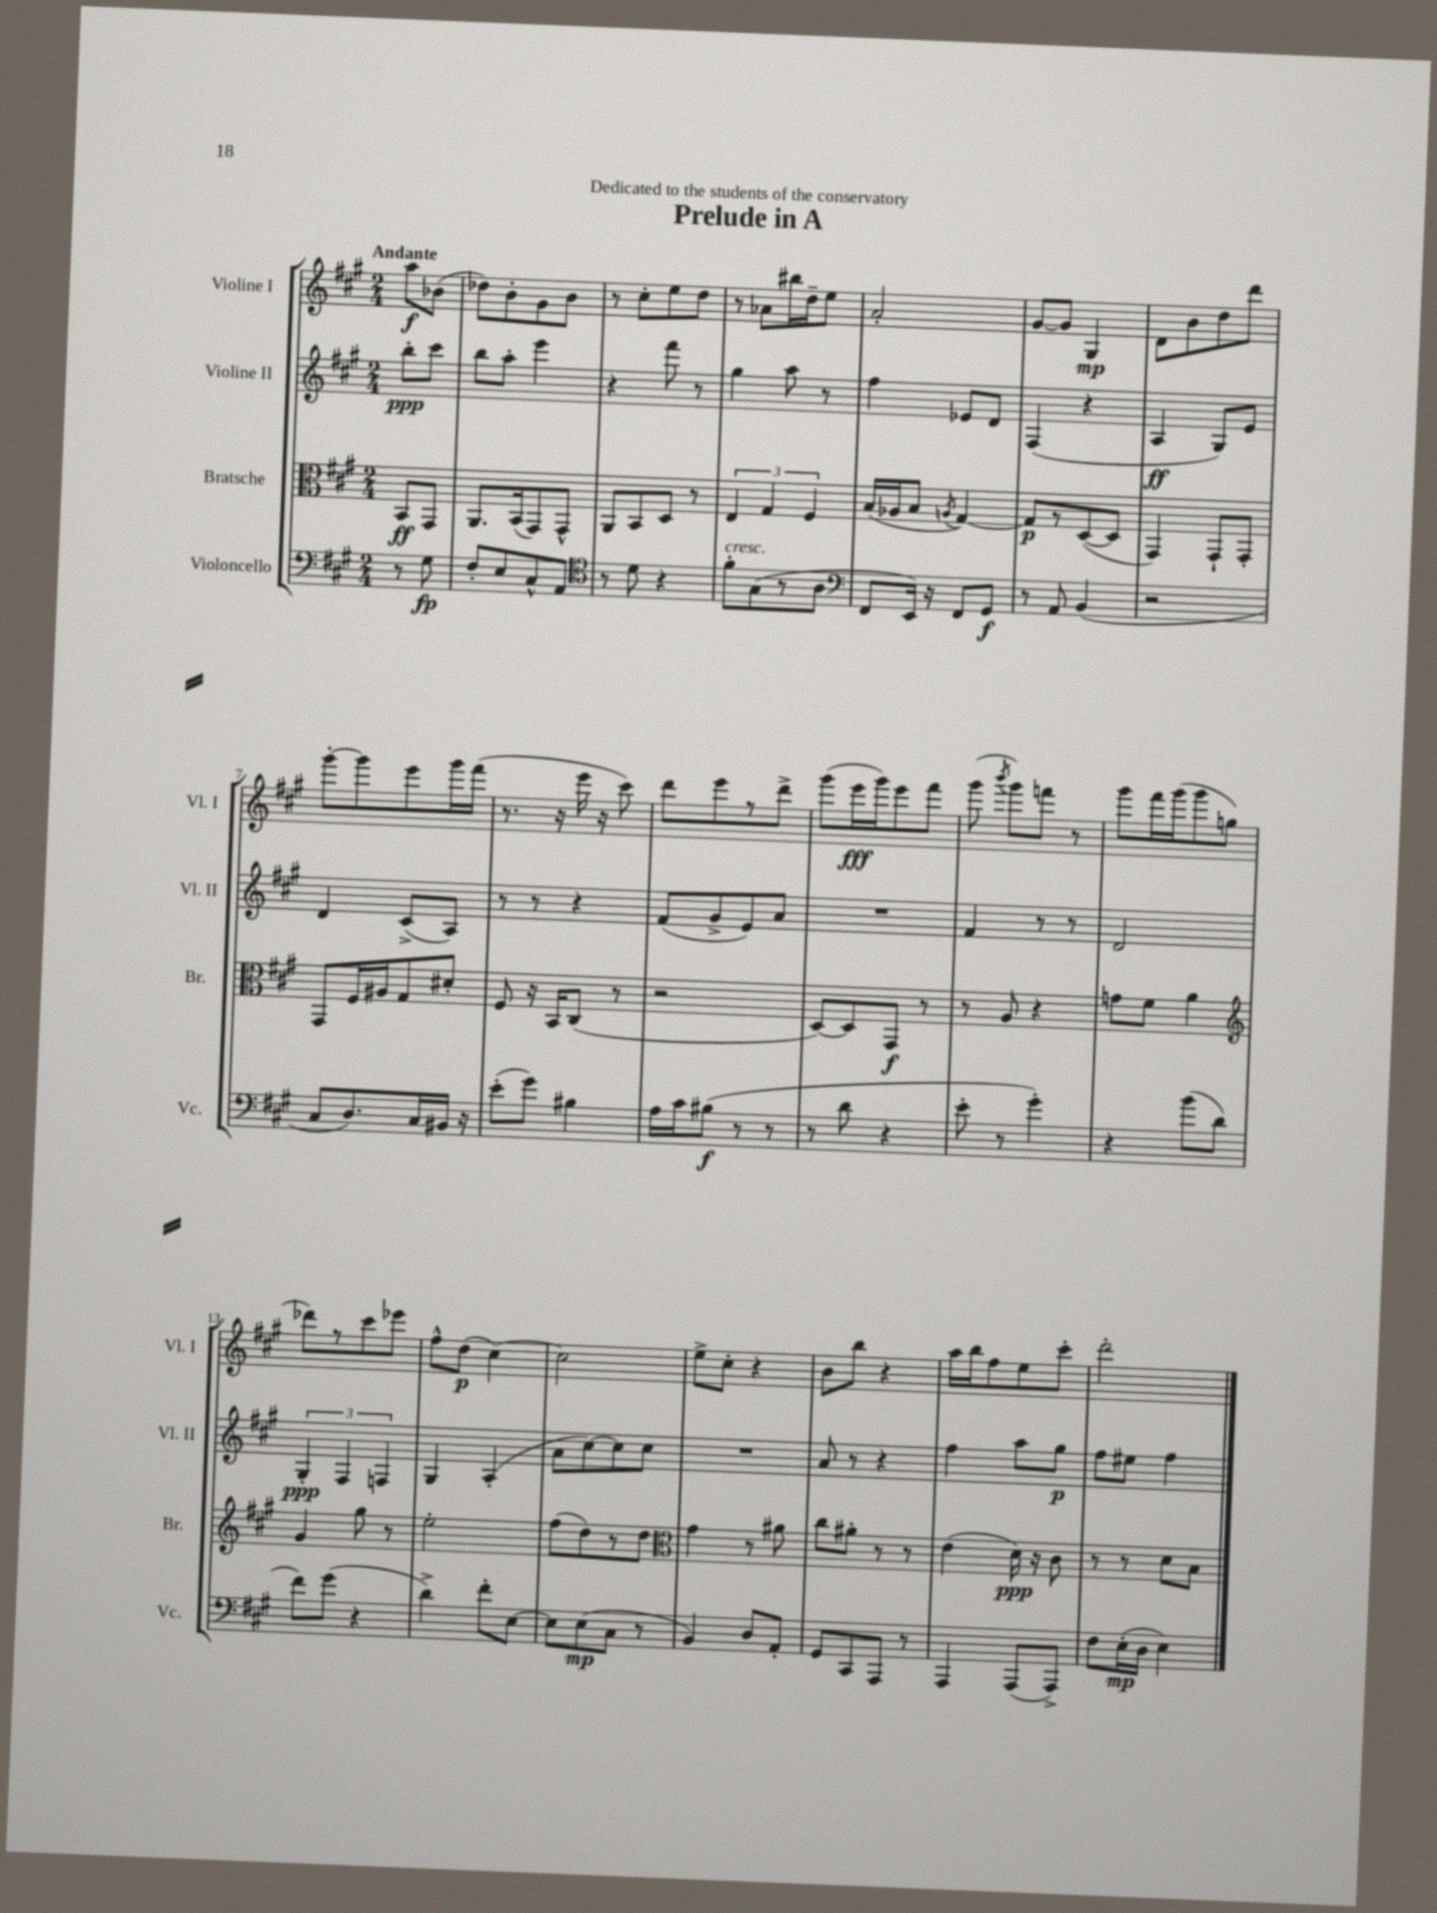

**kern	**kern	**kern	**kern
*staff4	*staff3	*staff2	*staff1
*clefF4	*clefC3	*clefG2	*clefG2
*k[f#c#g#]	*k[f#c#g#]	*k[f#c#g#]	*k[f#c#g#]
*M2/4	*M2/4	*M2/4	*M2/4
8r	8BB/L	8bb'\L	8aa\L
8G#\	8GG#/J	8ccc#\J	(8b-\J
=	=	=	=
8F#'/L	8.AA/L	8bb\L	8dd-\L)
8E/	.	8aa'\J	8b'\
.	(16BB/k	.	.
8C#^^/	8GG#/)	4eee\	8g#\
8AA/J	8GG#^^/J	.	8b\J
=	=	=	=
*clefC4	*	*	*
8r	8AA/L	4r	8r
8d\	8BB/	.	8cc#'\L
4r	8D/J	8fff#\	8ee\
.	8r	8r	8dd\J
=	=	=	=
8f#'\L	6E/	4gg#\	8r
(8G#\	.	.	8a-\L
.	6G#/	.	.
8r	.	8aa\	16bb#\L
.	.	.	16dd~\J
.	6F#/	.	.
8A\J	.	8r	8ee\J
=	=	=	=
*clefF4	*	*	*
8FF#/L	(16B/LL	4ff#\	2a'/
.	16A-/J	.	.
16EE/Jk)	8B/J	.	.
16r	.	.	.
.	8qA/	.	.
8FF#/L	[4G#/)	8e-/L	.
8GG#/J	.	8d/J	.
=	=	=	=
8r	8G#/]L	(4F#/	[8g#/L
8AA/	8r	.	8g#/]J
(4BB/	([8D/	4r	4G#/
.	8D/]J	.	.
=	=	=	=
2r	4GG#/)	4A/	8d\L
.	.	.	8b\
.	8GG#`/L	8G#/L)	8dd\
.	8GG#'/J	8e/J	8ddd\J
=	=	=	=
8C#/L	8GG#/L	4d/	[8ggg#'\L
8.D/)	16F#/L	.	8ggg#\]
.	16A#/J	.	.
.	8G#/	(8c#^/L	8eee\
16C#/L	.	.	.
16BB#/JJ	8d#'/J	8A/J)	16ggg#\L
16r	.	.	(16fff#\JJ
=	=	=	=
(8e'\L	8F#/	8r	8.r
8g#\J)	16r	8r	.
.	16BB/LK	.	16r
4B#\	(8C#/J	4r	16eee\
.	.	.	16r
.	8r	.	8ccc#\)
=	=	=	=
16A\LL	2r	(8f#/L	8ddd\L
16c#\J	.	.	.
(8B#\J	.	8g#^/	8eee\
8r	.	8e/)	8r
8r	.	8a/J	8ddd^\J
=	=	=	=
8r	[8D/L)	2r	(8ggg#\L
8d\	8D/]	.	16eee\L
.	.	.	16ggg#\J)
4r	8GG#/J	.	8eee\
.	8r	.	8fff#\J
=	=	=	=
8e'\	8r	4f#/	(8ggg#\
.	.	.	8qbbb/
8r	8A/	.	8ggg#\L)
4g#'\)	4r	8r	8fff\J
.	.	8r	8r
=	=	=	=
4r	8g\L	2d/	8ggg#\L
.	8f#\J	.	16fff#\L
.	.	.	(16ggg#\J
(8b\L	4a\	.	8ggg#\
8d\J	.	.	8gg\J
=	=	=	=
*	*clefG2	*	*
8f#\L)	4g#/	6G#'/	8ddd-\L)
(8g#\J	.	.	8r
.	.	6F#/	.
4r	8gg#\	.	8ccc#\
.	.	6F/	.
.	8r	.	8eee-\J
=	=	=	=
4d^\)	2ee'\	4G#/	8ff#^^\L
.	.	.	(8dd\J
8f#'\L	.	(4A'/	[4cc#\)
[8E\J	.	.	.
=	=	=	=
8E\]L	(8ff#\L	8a\L	2cc#\]
(8E\	8dd\)	[8cc#\)	.
8C#\J	8r	8cc#\]	.
8r	8dd\J	8cc#\J	.
=	=	=	=
*	*clefC3	*	*
4BB/)	4g#\	2r	8ee^\L
.	.	.	8cc#'\J
8D/L	8r	.	4r
8AA'/J	8a#\	.	.
=	=	=	=
8GG#/L	8cc#\L	8a/	8b\L
8CC#/	8a#'\J	8r	8bb\J
8AAA/J	8r	4r	4r
8r	8r	.	.
=	=	=	=
4AAA/	(4e\	4ff#\	16aa\LL
.	.	.	16bb\J
.	.	.	8ff#\
(8AAA/L	16d\)	8aa\L	8ee\
.	16r	.	.
8AAA^/J)	8c#\	8gg#\J	8ccc#'\J
=	=	=	=
8F#\L	8r	8ff#\L	2ddd'\
(16E'\L	8r	8ee#\J	.
16D\JJ	.	.	.
4E\)	8d\L	4ff#\	.
.	8B\J	.	.
==	==	==	==
*-	*-	*-	*-
